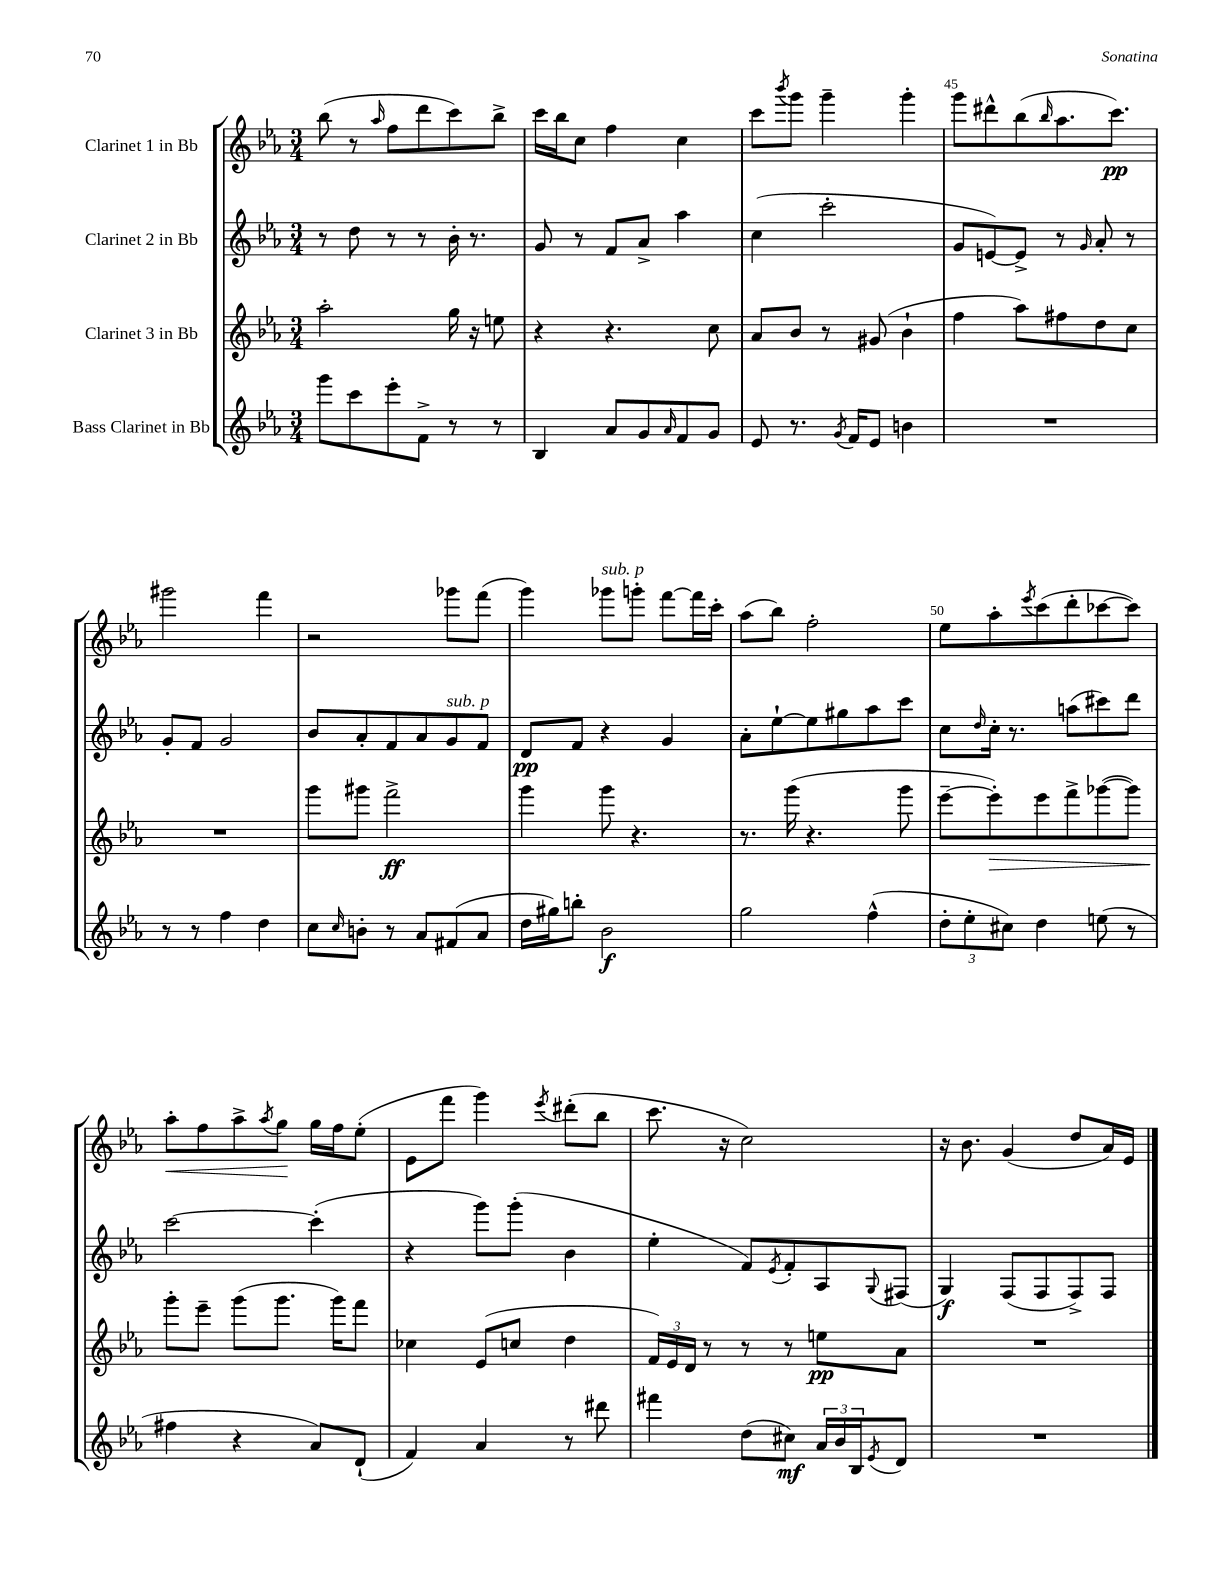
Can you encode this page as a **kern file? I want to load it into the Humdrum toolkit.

**kern	**kern	**kern	**kern
*staff4	*staff3	*staff2	*staff1
*clefG2	*clefG2	*clefG2	*clefG2
*k[b-e-a-]	*k[b-e-a-]	*k[b-e-a-]	*k[b-e-a-]
*M3/4	*M3/4	*M3/4	*M3/4
8ggg\L	2aa-'\	8r	(8bb-\
8ccc\	.	8dd\	8r
.	.	.	16qqaa-/
8eee-'\	.	8r	8ff\L
8f^\J	.	8r	8ddd\
8r	16gg\	16b-'\	8ccc\)
.	16r	8.r	.
8r	8ee\	.	8bb-^\J
=	=	=	=
4B-/	4r	8g/	16ccc\LL
.	.	.	16bb-\J
.	.	8r	8cc\J
8a-/L	4.r	8f/L	4ff\
8g/	.	8a-^/J	.
16qqa-/	.	.	.
8f/	.	4aa-\	4cc\
8g/J	8cc\	.	.
=	=	=	=
8e-/	8a-/L	(4cc\	8ccc\L
.	.	.	8qbbb-/
8.r	8b-/J	.	8ggg\J
.	8r	2ccc'\	4ggg~\
8qg/	.	.	.
16f/LK	.	.	.
8e-/J	(8g#/	.	.
4b\	4b-`\	.	4ggg'\
=	=	=	=
2.r	4ff\	8g/L	8ggg\L
.	.	[8e/)	8ddd#^^\
.	8aa-\L)	8e^/]J	(8bb-\
.	.	.	16qqbb-/
.	8ff#\	8r	8.aa-\
.	.	16qqg/	.
.	8dd\	8a-'/	.
.	.	.	8.ccc\J)
.	8cc\J	8r	.
=	=	=	=
8r	2.r	8g'/L	2ggg#\
8r	.	8f/J	.
4ff\	.	2g/	.
4dd\	.	.	4fff\
=	=	=	=
8cc\L	8ggg\L	8b-/L	2r
16qqcc/	.	.	.
8b'\J	8ggg#\J	8a-'/	.
8r	2fff^\	8f/	.
8a-/L	.	8a-/	.
(8f#/	.	8g/	8ggg-\L
8a-/J	.	8f/J	(8fff\J
=	=	=	=
16dd\LL	4ggg\	8d/L	4ggg\)
16gg#\J)	.	.	.
8bb'\J	.	8f/J	.
2b-\	8ggg\	4r	8ggg-\L
.	4.r	.	8ggg'\J
.	.	4g/	[8fff\L
.	.	.	16fff\]L
.	.	.	16ccc'\JJ
=	=	=	=
2gg\	8.r	8a-'\L	(8aa-\L
.	.	[8ee-`\	8bb-\J)
.	(16ggg\	.	.
.	4.r	8ee-\]	2ff'\
.	.	8gg#\	.
(4ff^^\	.	8aa-\	.
.	8ggg\	8ccc\J	.
=	=	=	=
12dd'\L	[8eee-~\L	8cc\L	8ee-\L
12ee-'\	.	.	.
.	.	16qqdd/	.
.	8eee-'\])	16cc'\Jk	8aa-'\
12cc#\J)	.	.	.
.	.	8.r	.
.	.	.	8qeee-/
4dd\	8eee-\	.	(8ccc\
.	8fff^\	(8aa\L	8ddd'\
(8ee\	([8ggg-\	8ccc#\)	[8ccc-\
8r	8ggg-\]J)	8ddd\J	8ccc-\]J)
=	=	=	=
4ff#\	8ggg'\L	[2ccc\	8aa-'\L
.	8eee-~\J	.	8ff\
4r	(8ggg\L	.	8aa-^\
.	.	.	8qaa-/
.	8.ggg\J	.	8gg\J
8a-/L)	.	(4ccc'\]	16gg\LL
.	16ggg\LK)	.	16ff\J
(8d`/J	8fff\J	.	(8ee-'\J
=	=	=	=
4f/)	4cc-\	4r	8e-\L
.	.	.	8fff\J
4a-/	(8e-/L	8ggg\L)	4ggg\)
.	8cc/J	(8ggg'\J	.
.	.	.	8qeee-/
8r	4dd\	4b-\	(8ddd#'\L
8ddd#\	.	.	8bb-\J
=	=	=	=
4fff#\	24f/LL)	4ee-'\	8.ccc\
.	24e-/	.	.
.	24d/JJ	.	.
.	8r	.	.
.	.	.	16r
(8dd\L	8r	8f/L)	2cc\)
.	.	8qe-/	.
8cc#\J)	8r	8f'/	.
24a-/LL	8ee\L	8A-/	.
24b-/	.	.	.
24B-/J	.	.	.
8qe-/	.	8qqG/	.
8d/J	8a-\J	(8F#/J	.
=	=	=	=
2.r	2.r	4G/)	16r
.	.	.	8.b-\
.	.	(8F/L	(4g/
.	.	8F/	.
.	.	8F^/)	8dd/L
.	.	8F/J	16a-/L)
.	.	.	16e-/JJ
==	==	==	==
*-	*-	*-	*-
